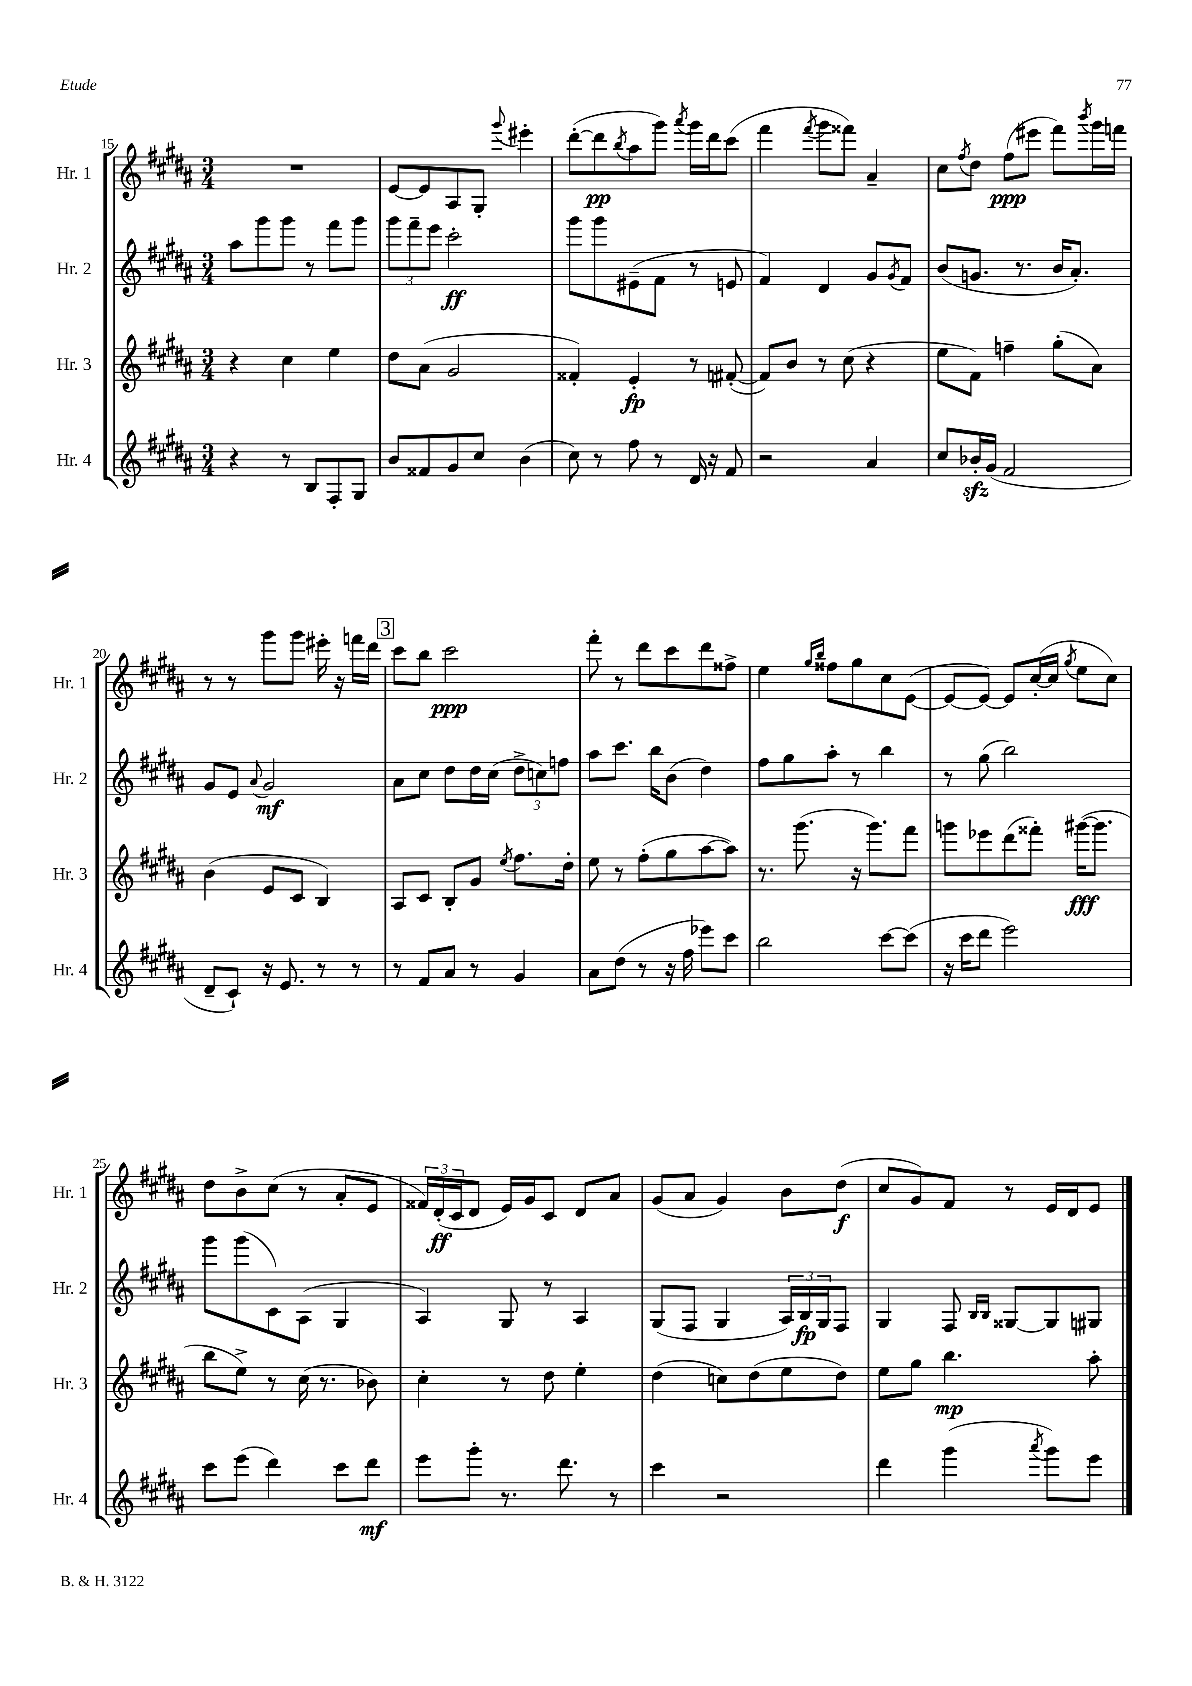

**kern	**dynam	**kern	**dynam	**kern	**dynam	**kern	**dynam
*part4	*part4	*part3	*part3	*part2	*part2	*part1	*part1
*staff4	*staff4	*staff3	*staff3	*staff2	*staff2	*staff1	*staff1
*I"Hr. 4	*	*I"Hr. 3	*	*I"Hr. 2	*	*I"Hr. 1	*
*I'Hr. 4	*	*I'Hr. 3	*	*I'Hr. 2	*	*I'Hr. 1	*
*clefG2	*	*clefG2	*	*clefG2	*	*clefG2	*
*k[f#c#g#d#a#]	*	*k[f#c#g#d#a#]	*	*k[f#c#g#d#a#]	*	*k[f#c#g#d#a#]	*
*M3/4	*	*M3/4	*	*M3/4	*	*M3/4	*
=15	=15	=15	=15	=15	=15	=15	=15
4r	.	4r	.	8aa#\L	.	2.r	.
.	.	.	.	8ggg#\	.	.	.
8r	.	4cc#\	.	8ggg#\J	.	.	.
8B/L	.	.	.	8r	.	.	.
8F#'/	.	4ee\	.	8fff#\L	.	.	.
8G#/J	.	.	.	8ggg#\J	.	.	.
=16	=16	=16	=16	=16	=16	=16	=16
8b/L	.	8dd#\L	.	12ggg#\L	.	[8e/L	.
.	.	.	.	12fff#~\	.	.	.
8f##X/	.	(8a#\J	.	.	.	8e/]	.
.	.	.	.	12eee\J	.	.	.
8g#/	.	2g#/	.	2ccc#'\	ff	8A#/	.
8cc#/J	.	.	.	.	.	8G#'/J	.
.	.	.	.	.	.	8qqggg#/	.
(4b\	.	.	.	.	.	4eee#X'\	.
=17	=17	=17	=17	=17	=17	=17	=17
8cc#\)	.	4f##X'/)	.	8ggg#\L	.	([8ddd#'\L	.
8r	.	.	.	8ggg#\	.	8ddd#\]	pp
.	.	.	.	.	.	8qbb/	.
8ff#\	.	4e'/	fp	(8e#X~\	.	8aa#\	.
8r	.	.	.	8f#\J	.	8ggg#\J)	.
.	.	.	.	.	.	8qaaa#/	.
16d#/	.	8r	.	8r	.	16ggg#\LL	.
16r	.	.	.	.	.	16ddd#\J	.
8f#/	.	([8f#X'/	.	8en/	.	(8ccc#\J	.
=18	=18	=18	=18	=18	=18	=18	=18
2r	.	8f#/L])	.	4f#/)	.	4fff#\	.
.	.	8b/J	.	.	.	.	.
.	.	.	.	.	.	8qfff#/	.
.	.	8r	.	4d#/	.	8ggg#\L	.
.	.	(8cc#\	.	.	.	8fff##X\J)	.
4a#/	.	4r	.	8g#/L	.	4a#~/	.
.	.	.	.	8qg#/	.	.	.
.	.	.	.	8f#/J	.	.	.
=19	=19	=19	=19	=19	=19	=19	=19
8cc#/L	.	8ee\L	.	(8b/L	.	8cc#\L	.
.	.	.	.	.	.	8qff#/	.
16b-Xzz'/L	.	8f#\J)	.	8.gn/J	.	8dd#\J	.
(16g#/JJ	.	.	.	.	.	.	.
2f#/	.	4ffn~\	.	.	.	(8ff#\L	ppp
.	.	.	.	8.r	.	.	.
.	.	.	.	.	.	8eee#X\J	.
.	.	(8gg#'\L	.	16b/KL	.	8fff#\L)	.
.	.	.	.	8.a#'/J)	.	.	.
.	.	.	.	.	.	8qbbb/	.
.	.	8a#\J)	.	.	.	16ggg#\L	.
.	.	.	.	.	.	16fffn\JJ	.
!!LO:LB:g=z
=20	=20	=20	=20	=20	=20	=20	=20
8d#~/L	.	(4b\	.	8g#/L	.	8r	.
8c#`/J)	.	.	.	8e/J	.	8r	.
.	.	.	.	8qqa#/	.	.	.
16r	.	8e/L	.	2g#/	mf	8ggg#\L	.
8.e/	.	.	.	.	.	.	.
.	.	8c#/J	.	.	.	8ggg#\J	.
8r	.	4B/)	.	.	.	16eee#X'\	.
.	.	.	.	.	.	16r	.
8r	.	.	.	.	.	16fffn\LL	.
.	.	.	.	.	.	16ddd#\JJ	.
!!LO:REH:place=s1:t=3
=21	=21	=21	=21	=21	=21	=21	=21
8r	.	8A#/L	.	8a#\L	.	8ccc#\L	.
8f#/L	.	8c#/J	.	8cc#\J	.	8bb\J	.
8a#/J	.	8B'/L	.	8dd#\L	.	2ccc#\	ppp
8r	.	8g#/J	.	16dd#\L	.	.	.
.	.	.	.	(16cc#\JJ	.	.	.
.	.	8qee/	.	.	.	.	.
4g#/	.	8.ff#\L	.	12dd#^\L	.	.	.
.	.	.	.	12ccn\)	.	.	.
.	.	.	.	12ffn\J	.	.	.
.	.	16dd#'\Jk	.	.	.	.	.
=22	=22	=22	=22	=22	=22	=22	=22
8a#\L	.	8ee\	.	8aa#\L	.	8fff#'\	.
(8dd#\J	.	8r	.	8.ccc#\J	.	8r	.
8r	.	(8ff#'\L	.	.	.	8ddd#\L	.
.	.	.	.	16bb\KL	.	.	.
16r	.	8gg#\	.	(8b\J	.	8ccc#\	.
16ff#\	.	.	.	.	.	.	.
8eee-X\L)	.	[8aa#\	.	4dd#\)	.	8ddd#\	.
8ccc#\J	.	8aa#\J])	.	.	.	8ff##X^\J	.
=23	=23	=23	=23	=23	=23	=23	=23
2bb\	.	8.r	.	8ff#\L	.	4ee\	.
.	.	.	.	8gg#\	.	.	.
.	.	(8.ggg#\	.	.	.	.	.
.	.	.	.	.	.	16qqgg#/LL	.
.	.	.	.	.	.	16qqbb/JJ	.
.	.	.	.	8aa#'\J	.	8ff##X\L	.
.	.	16r	.	8r	.	8gg#\	.
.	.	8.ggg#\L)	.	.	.	.	.
[8ccc#\L	.	.	.	4bb\	.	8cc#\	.
(8ccc#\J]	.	8fff#\J	.	.	.	([8e\J	.
=24	=24	=24	=24	=24	=24	=24	=24
16r	.	8gggn\L	.	8r	.	8e/L_	.
16ccc#\KL	.	.	.	.	.	.	.
8ddd#\J	.	8eee-X\	.	(8gg#\	.	8e/J_)	.
2eee\)	.	(8ddd#\	.	2bb\)	.	8e/L]	.
.	.	8fff##X'\J)	.	.	.	([16cc#'/L	.
.	.	.	.	.	.	16cc#/JJ]	.
.	.	.	.	.	.	8qgg#/	.
.	.	([16ggg#X\KL	fff	.	.	8ee\L	.
.	.	8.ggg#\J]	.	.	.	.	.
.	.	.	.	.	.	8cc#\J)	.
!!LO:LB:g=z
=25	=25	=25	=25	=25	=25	=25	=25
8ccc#\L	.	8bb\L	.	8ggg#\L	.	8dd#\L	.
(8eee\J	.	8ee^\J)	.	(8ggg#\	.	8b^\	.
4ddd#\)	.	8r	.	8c#\)	.	(8cc#\J	.
.	.	(16cc#\	.	(8A#\J	.	8r	.
.	.	8.r	.	.	.	.	.
8ccc#\L	.	.	.	4G#/	.	8a#'/L	.
8ddd#\J	mf	8b-X\)	.	.	.	8e/J	.
=26	=26	=26	=26	=26	=26	=26	=26
8eee\L	.	4cc#'\	.	4A#/)	.	24f##X/LL)	.
.	.	.	.	.	.	(24d#'/	ff
.	.	.	.	.	.	24c#/J	.
8ggg#'\J	.	.	.	.	.	8d#/J	.
8.r	.	8r	.	8G#/	.	16e/LL)	.
.	.	.	.	.	.	16g#/J	.
.	.	8dd#\	.	8r	.	8c#/J	.
8.ddd#\	.	.	.	.	.	.	.
.	.	4ee'\	.	4A#/	.	8d#/L	.
8r	.	.	.	.	.	8a#/J	.
=27	=27	=27	=27	=27	=27	=27	=27
4ccc#\	.	(4dd#\	.	(8G#/L	.	(8g#/L	.
.	.	.	.	8F#/J	.	8a#/J	.
2r	.	8ccn\L)	.	4G#/	.	4g#/)	.
.	.	(8dd#\	.	.	.	.	.
.	.	8ee\	.	24A#/LL)	.	8b\L	.
.	.	.	.	24B/	fp	.	.
.	.	.	.	24G#/J	.	.	.
.	.	8dd#\J)	.	8F#/J	.	(8dd#\J	f
=28	=28	=28	=28	=28	=28	=28	=28
4ddd#\	.	8ee\L	.	4G#/	.	8cc#/L	.
.	.	8gg#\J	.	.	.	8g#/)	.
(4ggg#\	.	4.bb\	mp	8F#/	.	8f#/J	.
.	.	.	.	16qqB/LL	.	.	.
.	.	.	.	16qqB/JJ	.	.	.
.	.	.	.	[8G##X/L	.	8r	.
8qaaa#/	.	.	.	.	.	.	.
8ggg#\L)	.	.	.	8G##/]	.	16e/LL	.
.	.	.	.	.	.	16d#/J	.
8eee\J	.	8aa#'\	.	8G#X/J	.	8e/J	.
==	==	==	==	==	==	==	==
*-	*-	*-	*-	*-	*-	*-	*-
